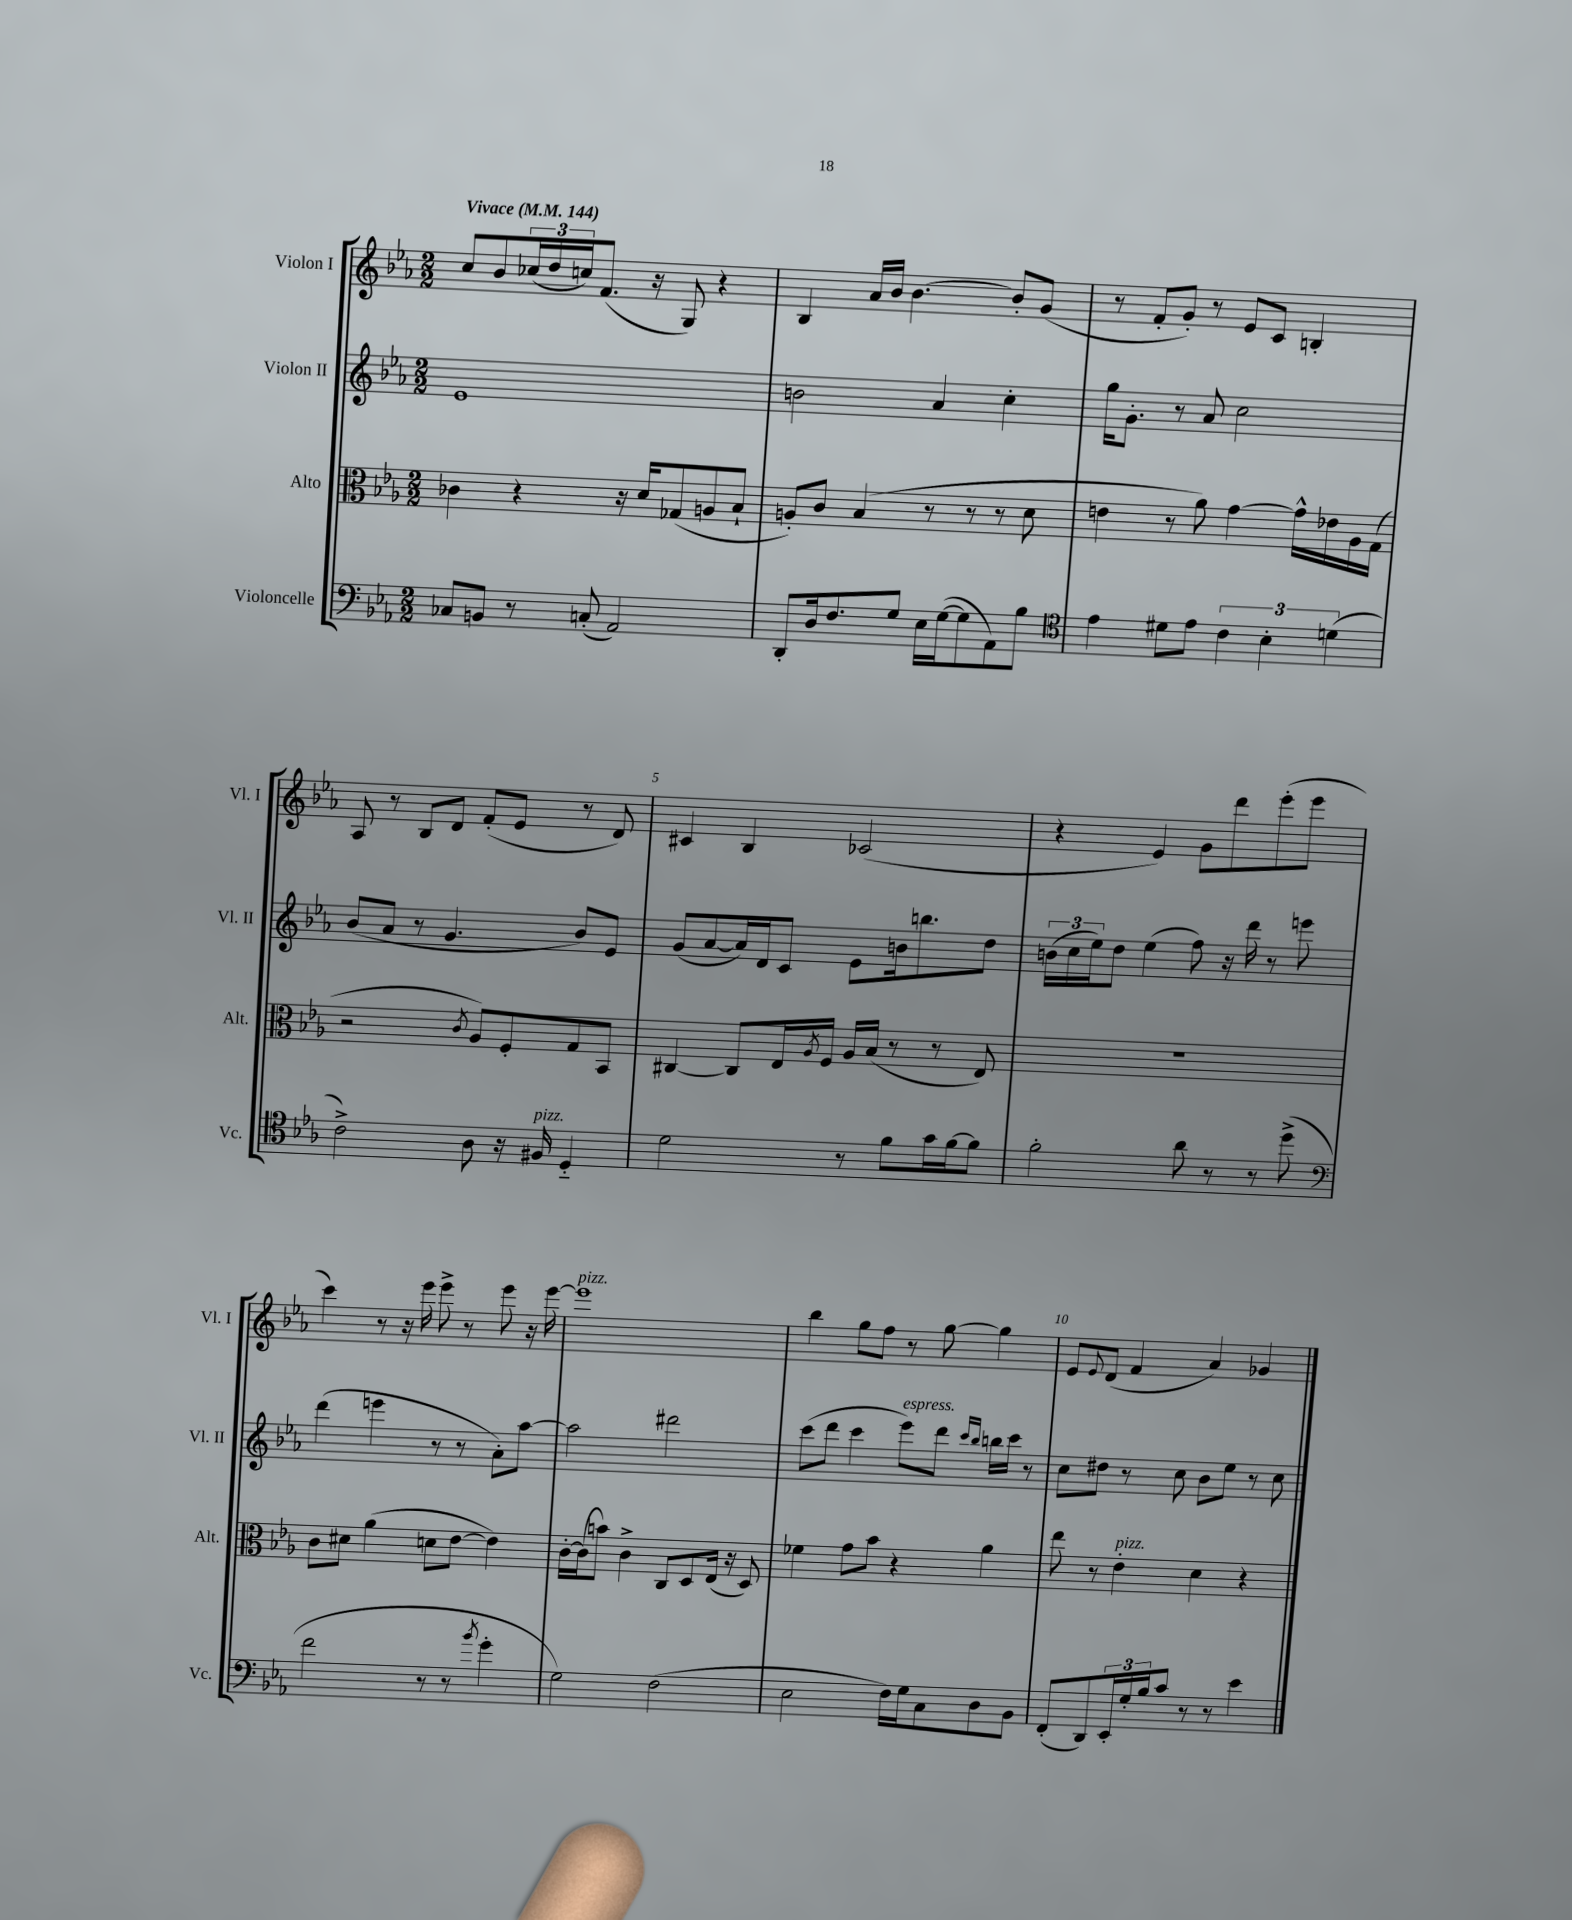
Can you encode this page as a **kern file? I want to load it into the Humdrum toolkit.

**kern	**kern	**kern	**kern
*part4	*part3	*part2	*part1
*staff4	*staff3	*staff2	*staff1
*I"Violoncelle	*I"Alto	*I"Violon II	*I"Violon I
*I'Vc.	*I'Alt.	*I'Vl. II	*I'Vl. I
*clefF4	*clefC3	*clefG2	*clefG2
*k[b-e-a-]	*k[b-e-a-]	*k[b-e-a-]	*k[b-e-a-]
*M2/2	*M2/2	*M2/2	*M2/2
*MM144	*MM144	*MM144	*MM144
=1	=1	=1	=1
!	!	!	!LO:TX:a:B:t=Vivace
8C-X/L	4c-X\	1e-	8cc/L
8BBn/J	.	.	8b-/
8r	4r	.	(24cc-X/L
.	.	.	24dd/
.	.	.	24ccn/J)
(8Cn'/	.	.	(8.f/J
2AA-/)	16r	.	.
.	16d/KL	.	16r
.	(8G-X/	.	8G/)
.	8An/	.	4r
.	8B-`/J	.	.
=2	=2	=2	=2
8DD'/L	8An'/L)	2bn\	4B-/
16D/k	8c/J	.	.
8.F/	.	.	.
.	(4B-/	.	16a-/LL
.	.	.	16b-/JJ
8G/J	.	.	[4.b-\
16E-\LL	8r	4a-/	.
([16G\J	.	.	.
8G\]	8r	.	.
8AA-\)	8r	4cc'\	8b-'/L]
8B-\J	8d\	.	(8g/J
=3	=3	=3	=3
*clefC4	*	*	*
4e-\	4en\	16gg\KL	8r
.	.	8.g'\J	.
.	.	.	8f'/L
8d#X\L	8r	8r	8g'/J)
8e-\J	8a-\)	8a-/	8r
6c\	[4g\	2cc\	8e-/L
.	.	.	8c/J
6B-'\	.	.	.
.	16g^^\LL]	.	4Bn'/
.	16e-X\	.	.
(6dn\	.	.	.
.	16A-\	.	.
.	(16G\JJ	.	.
!!LO:LB:g=z
=4	=4	=4	=4
2c^\)	2r	(8b-/L	8A-/
.	.	8a-/J	8r
.	.	8r	8B-/L
.	.	4.g/	8d/J
.	8qc/	.	.
8A-\	8A-/L)	.	(8f'/L
16r	8F'/	.	8e-/J
!LO:TX:a:i:t=pizz.	!	!	!
16F#X/	.	.	.
4D/	8G/	8b-/L)	8r
.	8BB-/J	8e-/J	8d/)
=5	=5	=5	=5
2d\	[4C#X/	(8g/L	4c#X/
.	.	[8a-/	.
.	8C#/L]	16a-/L])	4B-/
.	.	16d/J	.
.	16E-/L	8c/J	.
.	8qA-/	.	.
.	16F/JJ	.	.
8r	16A-/LL	8e-\L	(2c-X/
.	(16B-/JJ	.	.
8f\L	8r	16bn\k	.
.	.	8.bbn\	.
16g\L	8r	.	.
[16f\J	.	.	.
8f\J]	8E-/)	8dd\J	.
=6	=6	=6	=6
2f'\	1r	(24bn\LL	4r
.	.	24cc\	.
.	.	24ee-\J)	.
.	.	8dd\J	.
.	.	(4ee-\	4e-/)
8a-\	.	8ff\)	8g\L
8r	.	16r	8ddd\
.	.	16ddd\	.
8r	.	8r	(8eee-'\
(8dd^\	.	8eeen\	8eee-\J
!!LO:LB:g=z
=7	=7	=7	=7
*clefF4	*	*	*
2f\	8c\L	(4ddd\	4ccc\)
.	8d#X\J	.	.
.	(4a-\	4eeen\	8r
.	.	.	16r
.	.	.	16eee-\
8r	8dn\L	8r	8eee-^\
8r	[8e-\J	8r	8r
8qb-/	.	.	.
4g'\	4e-\])	8a-'\L)	8eee-\
.	.	[8aa-\J	16r
.	.	.	[16eee-\
=8	=8	=8	=8
!	!	!	!LO:TX:a:i:t=pizz.
2G\)	[16c'\LL	2aa-\]	1eee-]
.	(16c\J]	.	.
.	8bn\J)	.	.
.	4c^\	.	.
(2F\	8C/L	2ddd#X\	.
.	8D/	.	.
.	(16E-/Jk	.	.
.	16r	.	.
.	8D/)	.	.
=9	=9	=9	=9
2E-\	4f-X\	(8ccc\L	4bb-\
.	.	8ddd\J	.
.	8g\L	4ccc\	8gg\L
.	8b-\J	.	8ff\J
!	!	!LO:TX:a:i:t=espress.	!
16F\LL)	4r	8eee-\L)	8r
16G\J	.	.	.
8C\	.	8ddd\J	[8gg\
.	.	16qqccc/LL	.
.	.	16qqbb-/JJ	.
8D\	4a-\	16bbn\LL	4gg\]
.	.	16ccc\JJ	.
8BB-\J	.	8r	.
=10	=10	=10	=10
(8FF'/L	8ee-\	8cc\L	8e-/L
.	.	.	8qqe-/
8DD/)	8r	8dd#X\J	(8d/J
!	!LO:TX:a:i:t=pizz.	!	!
24EE-'/L	4e-'\	8r	4f/
24G'/	.	.	.
24B-/J	.	.	.
8c/J	.	8cc\	.
8r	4d\	8b-\L	4a-/)
8r	.	8ee-\J	.
4e-\	4r	8r	4g-X/
.	.	8cc\	.
==	==	==	==
*-	*-	*-	*-
